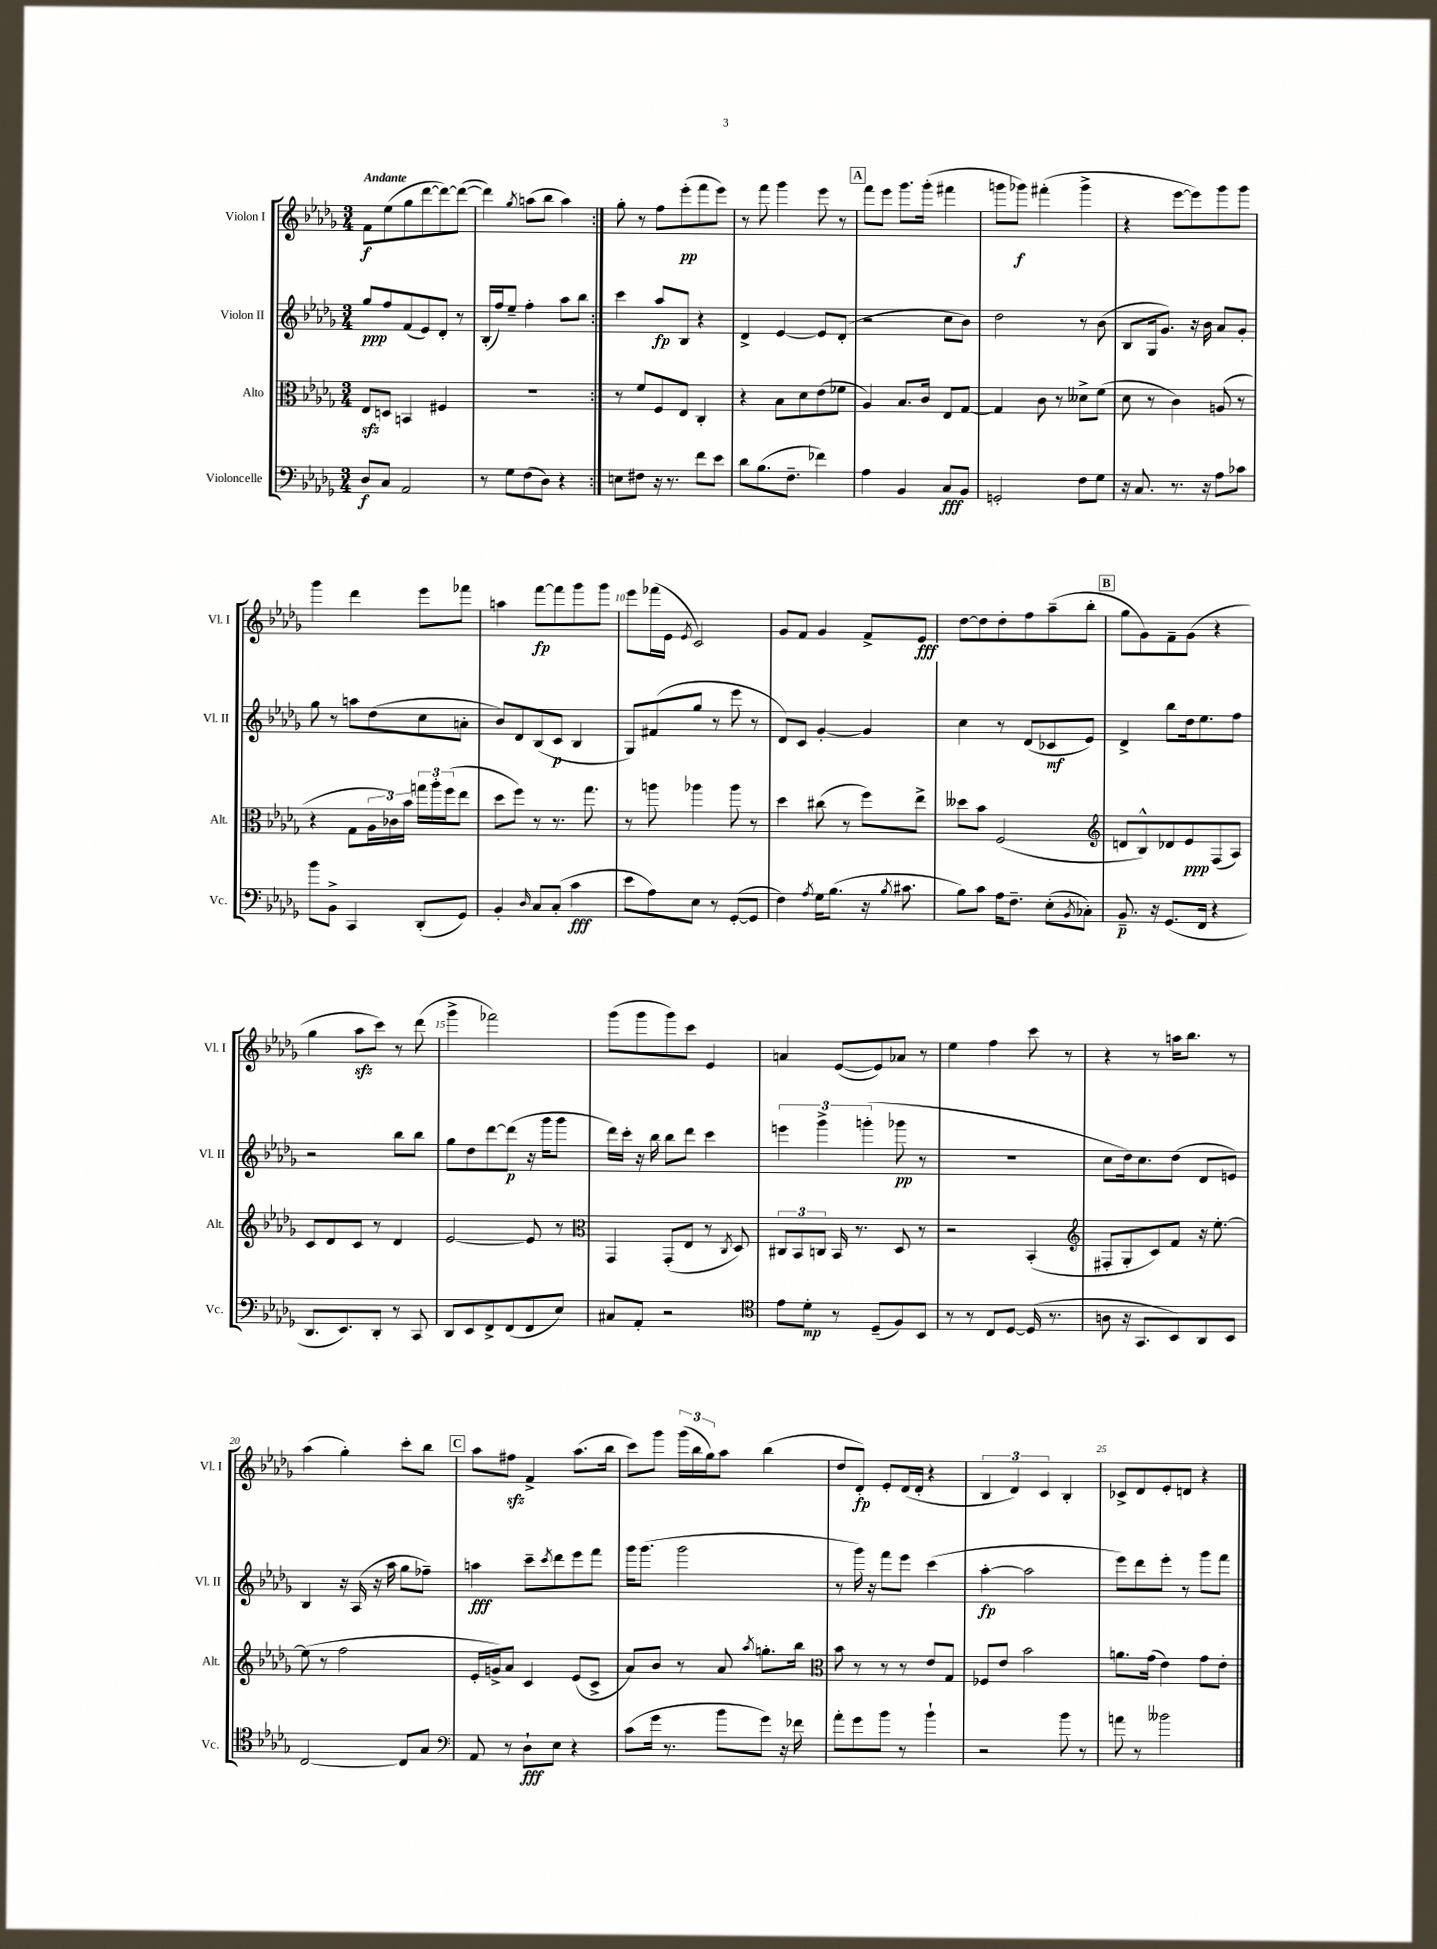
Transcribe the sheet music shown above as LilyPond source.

<<
\new StaffGroup <<
\new Staff = "s0" \with { instrumentName = "Violon I" shortInstrumentName = "Vl. I" } {
    \clef treble \key des \major \numericTimeSignature \time 3/4 \tempo "Andante"
    \repeat volta 2 { f'8\f ees''8( ges''8 des'''8~ des'''8~) des'''8~( |
    des'''4) \acciaccatura { ges''8 } a''8( bes''8 a''4) | }
    ges''8-. r8 f''8 ees'''8-.\pp( f'''8 ees'''8) |
    r8 f'''8 ges'''4 ees'''8 r8 |
    \mark \markup { \box "A" } f'''8 ees'''8 ges'''8. ges'''16-.( fis'''4 |
    g'''8 ges'''8\f) fis'''4-.( ges'''4-> |
    r4 ees'''8~ ees'''8) ges'''8 ges'''8 |
    ges'''4 des'''4 ees'''8 fes'''8 |
    a''4 f'''8~\fp f'''8 ges'''8 ges'''8 |
    ees'''8 fes'''16( ees'16 \acciaccatura { ees'8 } c'2) |
    ges'8 f'8 ges'4 f'8-> ees'8\fff |
    des''8~ des''8 des''8-. f''8 aes''8--( bes''8-. |
    \mark \markup { \box "B" } ges''8 ges'8) f'8-- ges'8( r4 |
    ges''4 aes''8\sfz c'''8) r8 des'''8( |
    ges'''4-> fes'''2) |
    ges'''8( ges'''8 ges'''8) c'''8 ees'4 |
    a'4 ees'8~( ees'8) aes'8 r8 |
    ees''4 f''4 c'''8 r8 |
    r4 r8 a''16 bes''8. r8 |
    aes''4( ges''4-.) c'''8-. bes''8 |
    \mark \markup { \box "C" } aes''8 fis''8\sfz f'4-> aes''8.( bes''16 |
    c'''8) ges'''8 \tuplet 3/2 { ges'''16( bes''16 ges''16) } aes''8 bes''4( |
    des''8 des'8-.\fp) ees'8-. des'16( des'16-. r4 |
    \tuplet 3/2 { bes4 des'4) c'4 } bes4-. |
    ces'8-> des'8 ees'8-. d'8 r4 \bar "|." |
}
\new Staff = "s1" \with { instrumentName = "Violon II" shortInstrumentName = "Vl. II" } {
    \clef treble \key des \major \numericTimeSignature \time 3/4
    \repeat volta 2 { ges''8\ppp f''8 f'8( ees'8) des'8-. r8 |
    bes16-.( f''16) ees''8-- f''4-. aes''8 bes''8 | }
    c'''4 aes''8\fp bes8 r4 |
    des'4-> ees'4~ ees'8 des'8-.( |
    \mark \markup { \box "A" } r2 c''8 bes'8) |
    des''2 r8 bes'8( |
    bes8 ges16 ges'8.) r16 bes'16 aes'8 ges'8-. |
    ges''8 r8 a''8 des''8( c''8 a'8-. |
    bes'8) des'8 bes8( c'8\p bes4 |
    ges8) fis'8( ges''8 r8 ees'''8 r8 |
    des'8) c'8 ges'4~-. ges'4 |
    c''4 r8 des'8( ces'8\mf ees'8) |
    \mark \markup { \box "B" } des'4-> bes''8 des''16 ees''8. f''8 |
    r2 bes''8 bes''8 |
    ges''8 des''8 des'''8~ des'''8\p( r16 ges'''16 ges'''8 |
    des'''16) c'''16-. r16 bes''16 bes''8 des'''8 c'''4 |
    \tuplet 3/2 { e'''4 ges'''4-> g'''4-.( } ges'''8\pp r8 |
    R2. |
    c''8 des''16) c''8. des''8( des'8 e'8) |
    bes4 r16 aes16( r16 aes''16 ges''8 fes''8--) |
    \mark \markup { \box "C" } a''4\fff c'''8-- \acciaccatura { c'''8 } des'''8 ees'''8 f'''8 |
    ges'''16 ges'''8.( ges'''2 |
    r8 ges'''16) r16 f'''8 ees'''8 c'''4( |
    aes''4~-.\fp aes''2 |
    ees'''8) des'''8 ees'''8-. r8 ges'''8 f'''8 \bar "|." |
}
\new Staff = "s2" \with { instrumentName = "Alto" shortInstrumentName = "Alt." } {
    \clef alto \key des \major \numericTimeSignature \time 3/4
    \repeat volta 2 { ees8\sfz d8 b,4 fis4 |
    R2. | }
    r8 f'8 f8 ees8 c4-. |
    r4 bes8 des'8 ees'8( fes'8 |
    \mark \markup { \box "A" } aes4) bes8. c'16 ees8 ges8~ |
    ges4 c'8 r8 deses'8-> f'8( |
    des'8 r8 c'4) a8( r8 |
    r4 ges8 \tuplet 3/2 { aes16 ces'16) bes'16 } \tuplet 3/2 { g''16 aes''16-. f''16( } ees''8 |
    des''8 f''8) r8 r8. ges''8. |
    r8 a''8 aes''4 aes''8 r8 |
    des''4 cis''8( r8 f''8) ees''8-> |
    deses''8 bes'8 f2( |
    \mark \markup { \box "B" } \clef treble d'8 bes8-^) des'8 ees'8\ppp f8( aes8) |
    c'8 des'8 c'8 r8 des'4 |
    ees'2~ ees'8 r8 |
    \clef alto ges,4 ges,8-.( ees8 r8 \acciaccatura { c8 } des8) |
    \tuplet 3/2 { cis8 bes,8 c8 } bes,16 r8. des8 r8 |
    r2 bes,4-.( |
    \clef treble fis8-. ges8-. c'8) f'8 r16 ees''8.~-. |
    ees''8( r8 f''2 |
    \mark \markup { \box "C" } ees'16-. g'16->) aes'8 c'4 ees'8( c'8-> |
    aes'8) bes'8 r8 aes'8 \acciaccatura { aes''8 } g''8.-. bes''16 |
    \clef alto bes'8 r8 r8 r8 ees'8 ges8 |
    fes8 ees'8 bes'2 |
    a'8. ges'16( ees'4) ges'8 ees'8-. \bar "|." |
}
\new Staff = "s3" \with { instrumentName = "Violoncelle" shortInstrumentName = "Vc." } {
    \clef bass \key des \major \numericTimeSignature \time 3/4
    \repeat volta 2 { des8\f c8 aes,2 |
    r8 ges8 f8( des8) r4 | }
    e8 fis8 r16 r8. f'8 ees'8 |
    des'8 bes8.( f8.-- fes'4) |
    \mark \markup { \box "A" } aes4 bes,4 c8\fff bes,8 |
    g,2-. f8 ges8 |
    r16 c8. r8. r16 aes8 ces'8 |
    bes'8 bes,8-> c,4 des,8-.( ges,8) |
    bes,4-. \grace { des16 } c8 c8-.( c'4\fff |
    ees'8 aes8) ees8 r8 ges,8~-.( ges,8 |
    f4) \acciaccatura { aes8 } ges16 bes8.( r16 \acciaccatura { bes8 } cis'8. |
    bes8) c'8 aes16 f8.-- ees8-.( \acciaccatura { bes,8 } ces8-.) |
    \mark \markup { \box "B" } bes,8.--\p r16 ges,8.( f,16 r4 |
    des,8. ees,8.) des,8-. r8 c,8 |
    des,8 ees,8 f,8-> f,8( f,8 ees8) |
    cis8 aes,8-. r2 |
    \clef tenor ees'8 des'8-.\mp r8 des8--( f8) bes,8 |
    r8 r8 c8 des8~ des16( r8. |
    a8 r16 ges,8. bes,8) aes,8 bes,8 |
    c2~ c8 ges8 |
    \mark \markup { \box "C" } \clef bass aes,8 r8 des8-!\fff ees8 r4 |
    c'8( ges'16 r8. bes'8 ges'8) r16 fes'16 |
    aes'8-. ges'8 bes'8 r8 bes'4-! |
    r2 bes'8 r8 |
    a'8 r8 beses'2 \bar "|." |
}
>>
>>
\layout { \context { \Score \override BarNumber.break-visibility = ##(#f #t #t) barNumberVisibility = #(every-nth-bar-number-visible 5) } }
